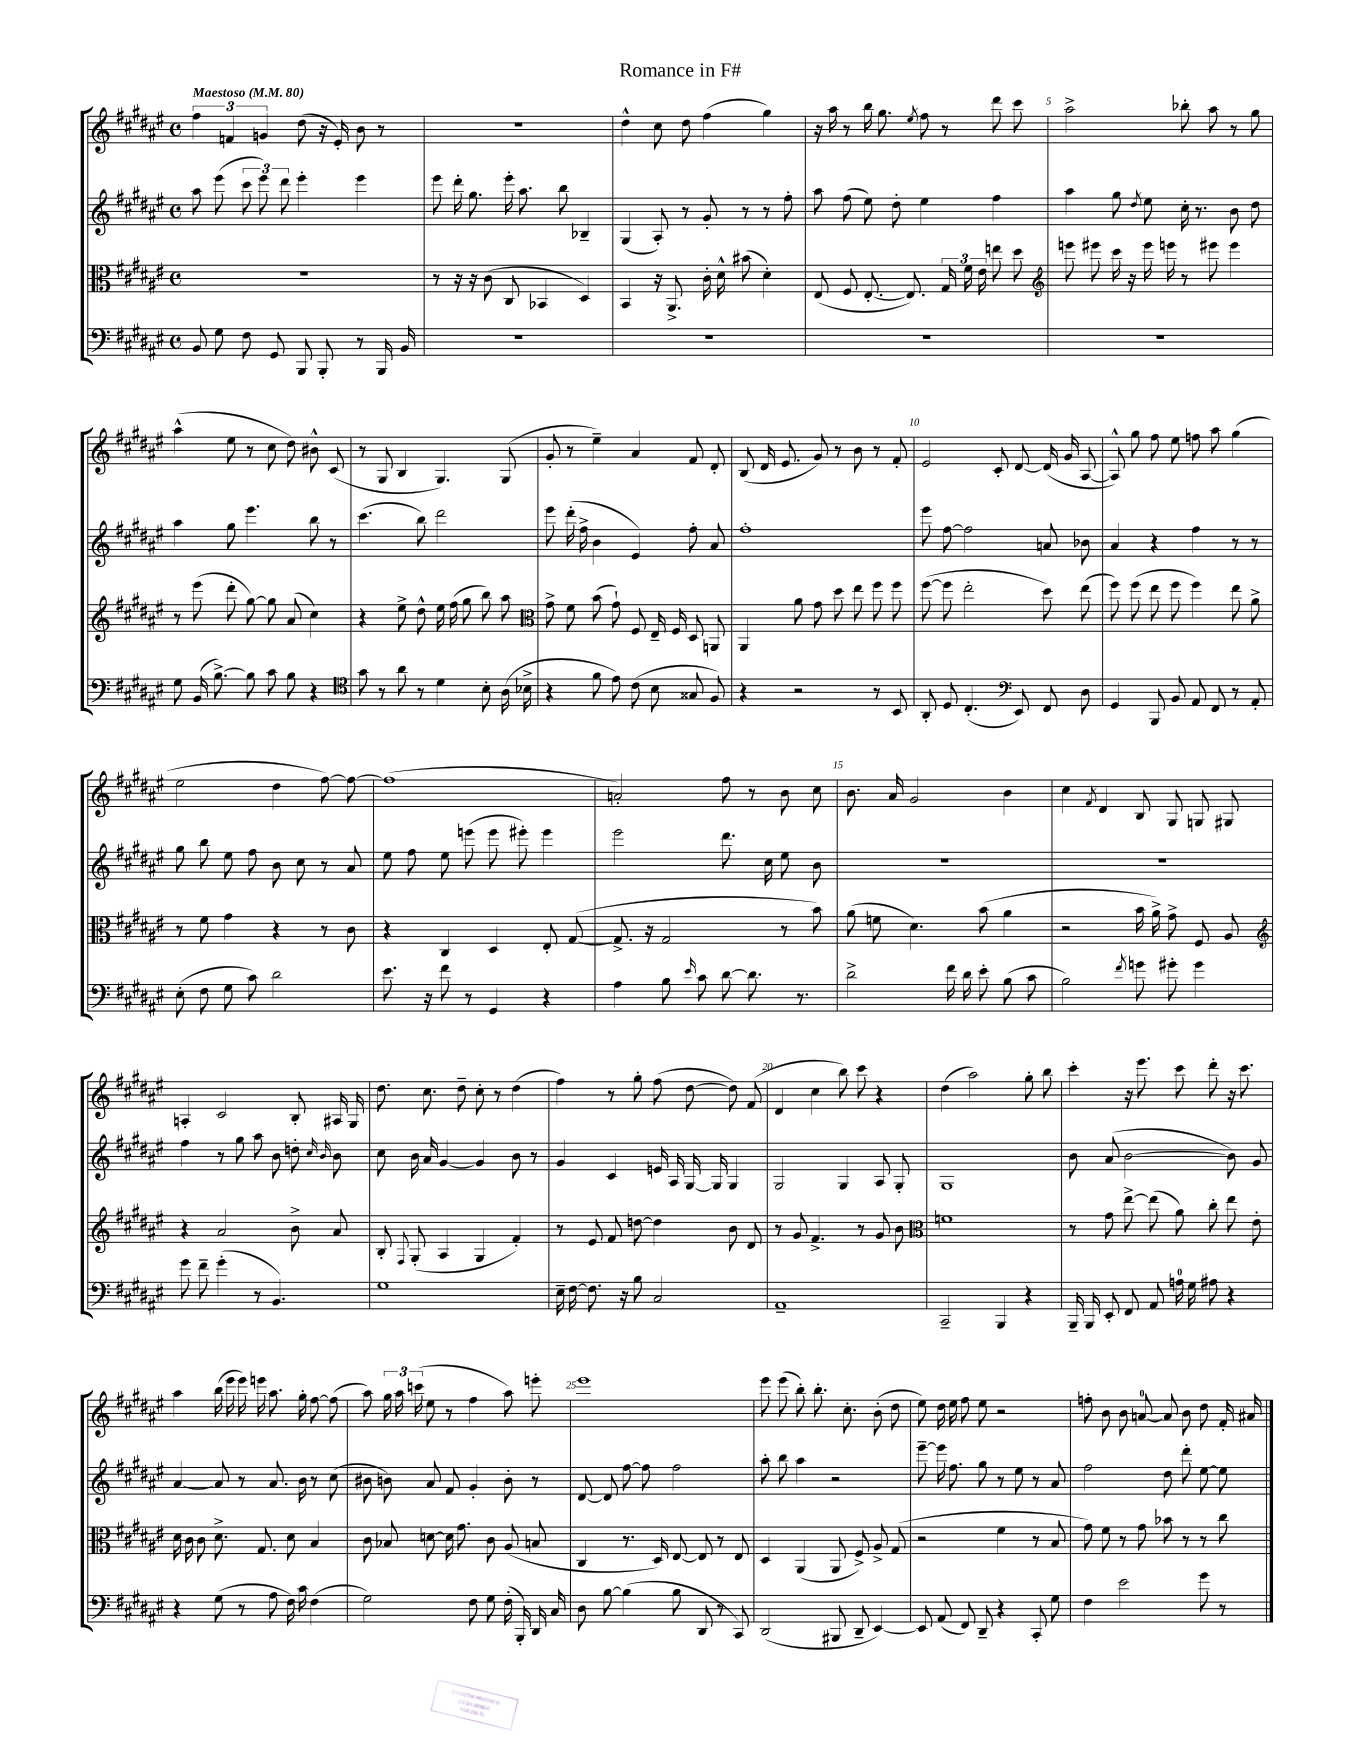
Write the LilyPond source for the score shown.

\header { title = "Romance in F#" }
<<
\new StaffGroup <<
\new Staff = "s0" {
    \clef treble \key fis \major \defaultTimeSignature \time 4/4 \tempo "Maestoso" 4 = 80
    \autoBeamOff \tuplet 3/2 { fis''4 f'4 g'4 } dis''8( r16 eis'16-.) b'8 r8 |
    R1 |
    dis''4-^ cis''8 dis''8 fis''4( gis''4) |
    r16 ais''16 r8 b''16 gis''8. \acciaccatura { eis''8 } fis''8 r8 dis'''8 cis'''8 |
    ais''2-> bes''8-. ais''8 r8 gis''8 |
    ais''4-^( eis''8 r8 cis''8 dis''8) bis'8-^ cis'8( |
    r8 gis8 b4 gis4.) gis8( |
    gis'8-. r8 eis''4--) ais'4 fis'8 dis'8-. |
    b8( dis'16 eis'8. gis'8) r8 b'8 r8 fis'8-. |
    eis'2 cis'8-. dis'8~ dis'16( gis'16 ais8~ |
    ais8-^) gis''8 fis''8 eis''8 f''8 ais''8 gis''4( |
    eis''2 dis''4 fis''8~) fis''8~ |
    fis''1( |
    a'2-.) fis''8 r8 b'8 cis''8 |
    b'8. ais'16 gis'2 b'4 |
    cis''4 \acciaccatura { fis'8 } dis'4 b8 gis8 g8 gis8 |
    a4-. cis'2 b8-. ais16 gis16 |
    dis''8. cis''8. dis''8-- cis''8-. r8 dis''4( |
    fis''4) r8 gis''8-. fis''8( dis''8~ dis''8) fis'8( |
    dis'4 cis''4 b''8) cis'''8 r4 |
    dis''4( ais''2) gis''8-. b''8 |
    cis'''4-. r16 eis'''8. cis'''8 dis'''8-. r16 cis'''8. |
    ais''4 b''16( eis'''16 eis'''16) e'''16 ais''8. gis''16-. fis''8~ fis''8( |
    ais''8) \tuplet 3/2 { gis''16 ais''16 c'''16( } eis''8 r8 fis''4 ais''8) e'''8-. |
    eis'''1 |
    eis'''8 eis'''8( b''8-.) b''8.-. cis''8.-. b'8-.( dis''8 |
    eis''8) dis''16 eis''16 fis''8 eis''8 r2 |
    f''8-. b'8 b'8 a'8-0~ a'8 b'8 dis''8 fis'16-. ais'16 \bar "|." |
}
\new Staff = "s1" {
    \clef treble \key fis \major \defaultTimeSignature \time 4/4
    \autoBeamOff ais''8 eis'''8( \tuplet 3/2 { cis'''8 eis'''8) dis'''8 } eis'''4-. eis'''4 |
    eis'''8 dis'''16-. gis''8. eis'''16-. ais''8. b''8 bes4-- |
    gis4( ais8-.) r8 gis'8-. r8 r8 fis''8-. |
    ais''8 fis''8( eis''8) dis''8-. eis''4 fis''4 |
    ais''4 gis''8 \acciaccatura { dis''8 } eis''8 cis''16-. r8. b'8 dis''8 |
    ais''4 gis''8 eis'''4. b''8 r8 |
    cis'''4.( b''8) dis'''2 |
    eis'''8 dis'''16-.( fis''16-> b'4 eis'4) fis''8-. ais'8 |
    fis''1-. |
    eis'''8 fis''8~ fis''2 a'8 bes'8 |
    ais'4 r4 fis''4 r8 r8 |
    gis''8 b''8 eis''8 fis''8 b'8 cis''8 r8 ais'8 |
    eis''8 fis''8 eis''8 e'''8( e'''8 eis'''8-.) eis'''4 |
    eis'''2 dis'''8. cis''16 eis''8 b'8 |
    R1 |
    R1 |
    fis''4 r8 gis''8 ais''8 b'8 d''8-. \grace { cis''16 b'16 } b'8 |
    cis''8 b'16 ais'16 gis'4~ gis'4 b'8 r8 |
    gis'4 cis'4 e'16 ais16 gis16~ gis16 gis4 |
    gis2 gis4 ais8 gis8-. |
    gis1 |
    b'8 ais'8( b'2~ b'8) gis'8 |
    ais'4~ ais'8 r8 ais'8. b'16 r8 cis''8( |
    bis'8 b'8) ais'8 fis'8 gis'4-. b'8-. r8 |
    dis'8~ dis'8 fis''8~ fis''8 fis''2 |
    ais''8-. b''8 ais''4 r2 |
    eis'''8~-- eis'''16 fis''8. gis''8 r8 eis''8 r8 ais'8 |
    fis''2 dis''8 dis'''8-. eis''8~ eis''8 \bar "|." |
}
\new Staff = "s2" {
    \clef alto \key fis \major \defaultTimeSignature \time 4/4
    \autoBeamOff R1 |
    r8 r16 r16 cis'8( cis8 bes,4 dis4) |
    b,4 r16 ais,8.-> cis'16-. dis'16-^ bis'8( dis'4-.) |
    eis8( fis8 eis8.~-. eis8.) \tuplet 3/2 { gis16 fis'16 eis'16 } e''8 dis''8 |
    \clef treble e'''8 eis'''8 cis'''16 r16 eis'''16 e'''16 r8 eis'''8 eis'''4 |
    r8 eis'''8( dis'''8-. gis''8~) gis''8 ais'8( cis''4) |
    r4 eis''8-> dis''8-^ eis''16 fis''16( gis''8 b''8) ais''8 |
    \clef alto gis'8-> fis'8 b'8( gis'8-!) fis8 eis16-- fis16 dis8 a,8 |
    ais,4 ais'8 gis'8 dis''8 eis''8 fis''8 fis''8 |
    fis''8~( fis''8 eis''2-. dis''8) eis''8( |
    fis''8) fis''8( eis''8 fis''8 fis''4) eis''8 ais'8-> |
    r8 fis'8 gis'4 r4 r8 cis'8 |
    r4 cis4 dis4 eis8-. gis8~( |
    gis8.-> r16 gis2 r8 b'8) |
    ais'8( f'8 dis'4.) b'8( ais'4 |
    r2 b'16 ais'16->) gis'8-> fis8 ais8 |
    \clef treble r4 ais'2 b'8-> ais'8 |
    b8-. \appoggiatura { fis8 } gis8-.( ais4 gis4 fis'4-.) |
    r8 eis'8 fis'8 d''8~ d''4 b'8 dis'8 |
    r8 gis'8 fis'4.-> r8 gis'8 b'8 |
    \clef alto f'1 |
    r8 gis'8 eis''8~-> eis''8( ais'8) cis''8-. eis''8 eis'8-. |
    dis'16 cis'16 cis'8 dis'8.-> gis8. dis'8 b4 |
    cis'8 bes8 d'8~ d'16 gis'8. cis'8 ais8( b8 |
    cis4 r8. dis16) eis8~ eis8 r8 eis8 |
    dis4 ais,4( ais,8 fis8->) ais8-> gis8( |
    r2 fis'4 r8 b8 |
    gis'8) fis'8 r8 gis'8 bes'8 r8 r8 cis''8 \bar "|." |
}
\new Staff = "s3" {
    \clef bass \key fis \major \defaultTimeSignature \time 4/4
    \autoBeamOff b,8 gis8 fis8 gis,8 b,,8 b,,8-. r8 b,,16 b,16 |
    R1 |
    R1 |
    R1 |
    R1 |
    gis8 b,16( b8.~->) b8 cis'8 b8 r4 |
    \clef tenor gis'8 r8 ais'8 r8 dis'4 b8-. ais16( bes16-> |
    r4 fis'8 eis'8) cis'8( b8 gisis8 fis8) |
    r4 r2 r8 b,8 |
    ais,8-. dis8 cis4.-.( \clef bass eis,8) fis,8 dis8 |
    gis,4 b,,8 b,8 ais,8 fis,8 r8 ais,8-. |
    eis8-.( fis8 gis8 cis'8) dis'2 |
    eis'8. r16 fis'8 r8 gis,4 r4 |
    ais4 b8 \grace { eis'16 } cis'8 dis'8~ dis'8. r8. |
    dis'2-> fis'16 dis'16 eis'8-. b8( cis'8 |
    b2) \acciaccatura { fis'8 } g'8 gis'8-. gis'4 |
    gis'8 fis'8-- gis'4-.( r8 b,4.) |
    gis1 |
    eis16-- fis16~ fis8. r16 b8 cis2 |
    ais,1-- |
    cis,2-- b,,4 r4 |
    b,,16-- b,,16 eis,8-. fis,8 ais,8 a16-0 gis16 ais8 r4 |
    r4 gis8( r8 ais8 fis16) cis'16 fis4( |
    gis2) fis8 gis8 fis16-.( b,,16-.) dis,16 cis16 |
    dis8 b8~ b4( b8 dis,8 r8 cis,8) |
    dis,2( bis,,8 dis,8-- eis,4~) |
    eis,8 ais,8( fis,8) dis,8-- r4 cis,8-. gis8 |
    fis4 eis'2 gis'8 r8 \bar "|." |
}
>>
>>
\layout { \context { \Score \override BarNumber.break-visibility = ##(#f #t #t) barNumberVisibility = #(every-nth-bar-number-visible 5) } }
